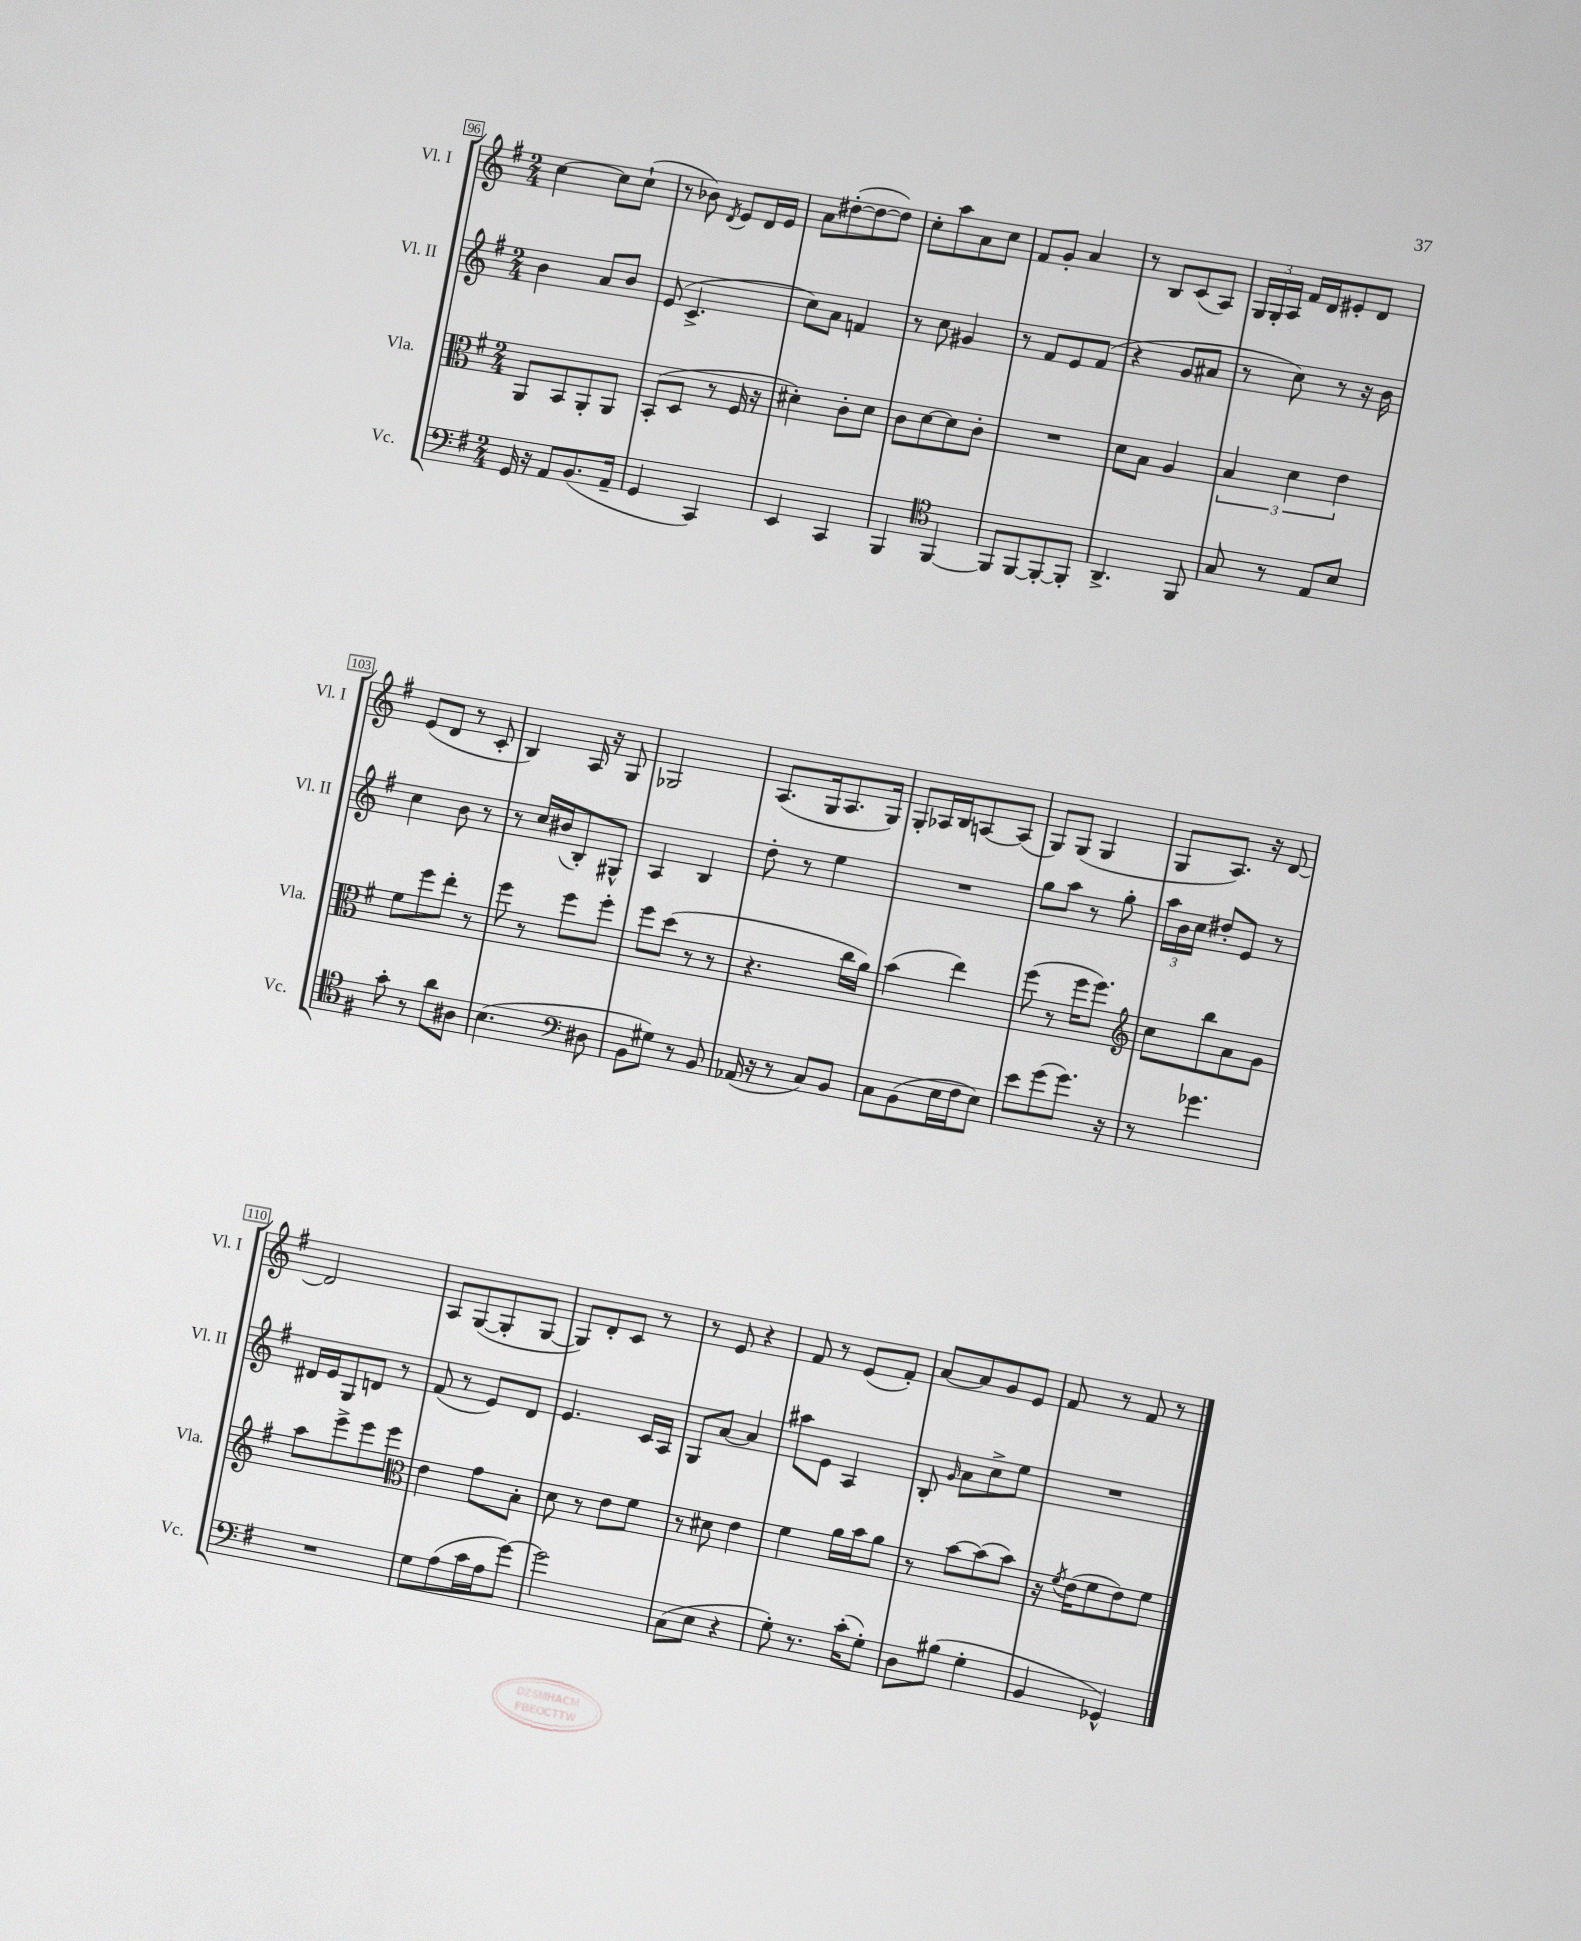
<<
\new StaffGroup <<
\new Staff = "s0" \with { instrumentName = "Vl. I" shortInstrumentName = "Vl. I" } {
    \clef treble \key g \major \numericTimeSignature \time 2/4
    \autoBeamOff c''4~ c''8[ c''8]-!( |
    r8 bes'8) \acciaccatura { d'8 } e'8[ d'16 e'16] |
    a'8[ dis''8~-.( dis''8~ dis''8]) |
    c''8[-. a''8 a'8 c''8] |
    fis'8[ g'8]-. a'4 |
    r8 b8[ c'8( a8]) |
    \tuplet 3/2 { g16[ g16-. a16] } fis'16[ d'16 eis'8-. d'8] |
    e'8[( d'8] r8 c'8-. |
    b4) a16 r16 g8 |
    ges2 |
    a8.[( g16 a8. g16]) |
    g8[-. aes16 b16 a8~ a8]( |
    g8[) g8]( g4 |
    g8[ a8.]) r16 d'8~ |
    d'2 |
    a8[ g8~( g8-. g8]~ |
    g8[) d'8-. c'8] r8 |
    r8 e'8 r4 |
    fis'8 r8 e'8[( fis'8]-.) |
    a'8[~ a'8 g'8 e'8] |
    fis'8 r8 fis'8 r8 \bar "|." |
}
\new Staff = "s1" \with { instrumentName = "Vl. II" shortInstrumentName = "Vl. II" } {
    \clef treble \key g \major \numericTimeSignature \time 2/4
    \autoBeamOff b'4 a'8[ b'8] |
    e'8( c'4.-> |
    c''8[) a'8] f'4 |
    r8 c''8 gis'4 |
    r8 fis'8[ e'8 fis'8]( |
    r4 g'8[ ais'8] |
    r8 c''8) r8 r16 b'16 |
    c''4 b'8 r8 |
    r8 c''16[ bis'16( b8-.) gis8]-^ |
    a4 b4 |
    d''8-. r8 e''4 |
    R2 |
    g''8[ a''8] r8 g''8-. |
    \tuplet 3/2 { a''16[ b'16 c''16] } dis''8[-. e'8] r8 |
    dis'16[ e'16 g8 d'8] r8 |
    fis'8( r8 e'8[) d'8] |
    e'4. c'16[ a16] |
    g8[ a'8]~ a'4 |
    ais''8[ e'8] a4 |
    b8-. \grace { g'16 } a'8[ c''8-> e''8] |
    R2 \bar "|." |
}
\new Staff = "s2" \with { instrumentName = "Vla." shortInstrumentName = "Vla." } {
    \clef alto \key g \major \numericTimeSignature \time 2/4
    \autoBeamOff a,8[ b,8 a,8-. a,8] |
    b,8[-.( d8] r8 fis16 r16 |
    dis'4-.) c'8[-. dis'8] |
    c'8[ d'8~ d'8 c'8]-. |
    R2 |
    d'8[ b8] a4 |
    \tuplet 3/2 { b4 d'4 e'4 } |
    fis'8[ fis''8 e''8]-. r8 |
    fis''8 r8 fis''8[ fis''8]-. |
    fis''8[ d''8]( r8 r8 |
    r4. c''16[ a'16]) |
    b'4( e''4) |
    fis''8( r8 fis''16[ fis''8.]) |
    \clef treble c''8[ b''8 a'8 g'8] |
    a''8[ e'''8-> e'''8 e'''8] |
    \clef alto e'4 g'8[ b8]-. |
    d'8 r8 e'8[ fis'8] |
    r8 dis'8 e'4 |
    fis'4 a'16[ b'16 a'8] |
    r8 b'8[~ b'8( b'8]) |
    r16 \acciaccatura { fis'8 } e'16[( fis'8 e'8) fis'8] \bar "|." |
}
\new Staff = "s3" \with { instrumentName = "Vc." shortInstrumentName = "Vc." } {
    \clef bass \key g \major \numericTimeSignature \time 2/4
    \autoBeamOff g,16 r16 a,8[ b,8.( a,16]-- |
    g,4 c,4) |
    e,4 c,4 |
    b,,4 \clef tenor fis,4~ |
    fis,8[ fis,8~ fis,8~-. fis,8]-. |
    a,4.-> fis,8 |
    g8 r8 e8[ b8] |
    g'8-. r8 a'8[ ais8] |
    b4.( \clef bass dis8 |
    b,8[ gis8]) r8 b,8 |
    aes,16( r16 r8 c8[) b,8] |
    c8[ b,8( e16 fis16 e8]) |
    e'8[ g'8( g'8.]) r16 |
    r8 ges'4. |
    R2 |
    g8[ a8( c'16 a16 g'8]~) |
    g'2 |
    c8[( e8] r4 |
    g8-.) r8. c'16[-.( g8]-.) |
    d8[ bis8]( g4-. |
    b,4 ges,4-^) \bar "|." |
}
>>
>>
\layout { \context { \Score currentBarNumber = #96 \override BarNumber.stencil = #(make-stencil-boxer 0.1 0.3 ly:text-interface::print) } }
